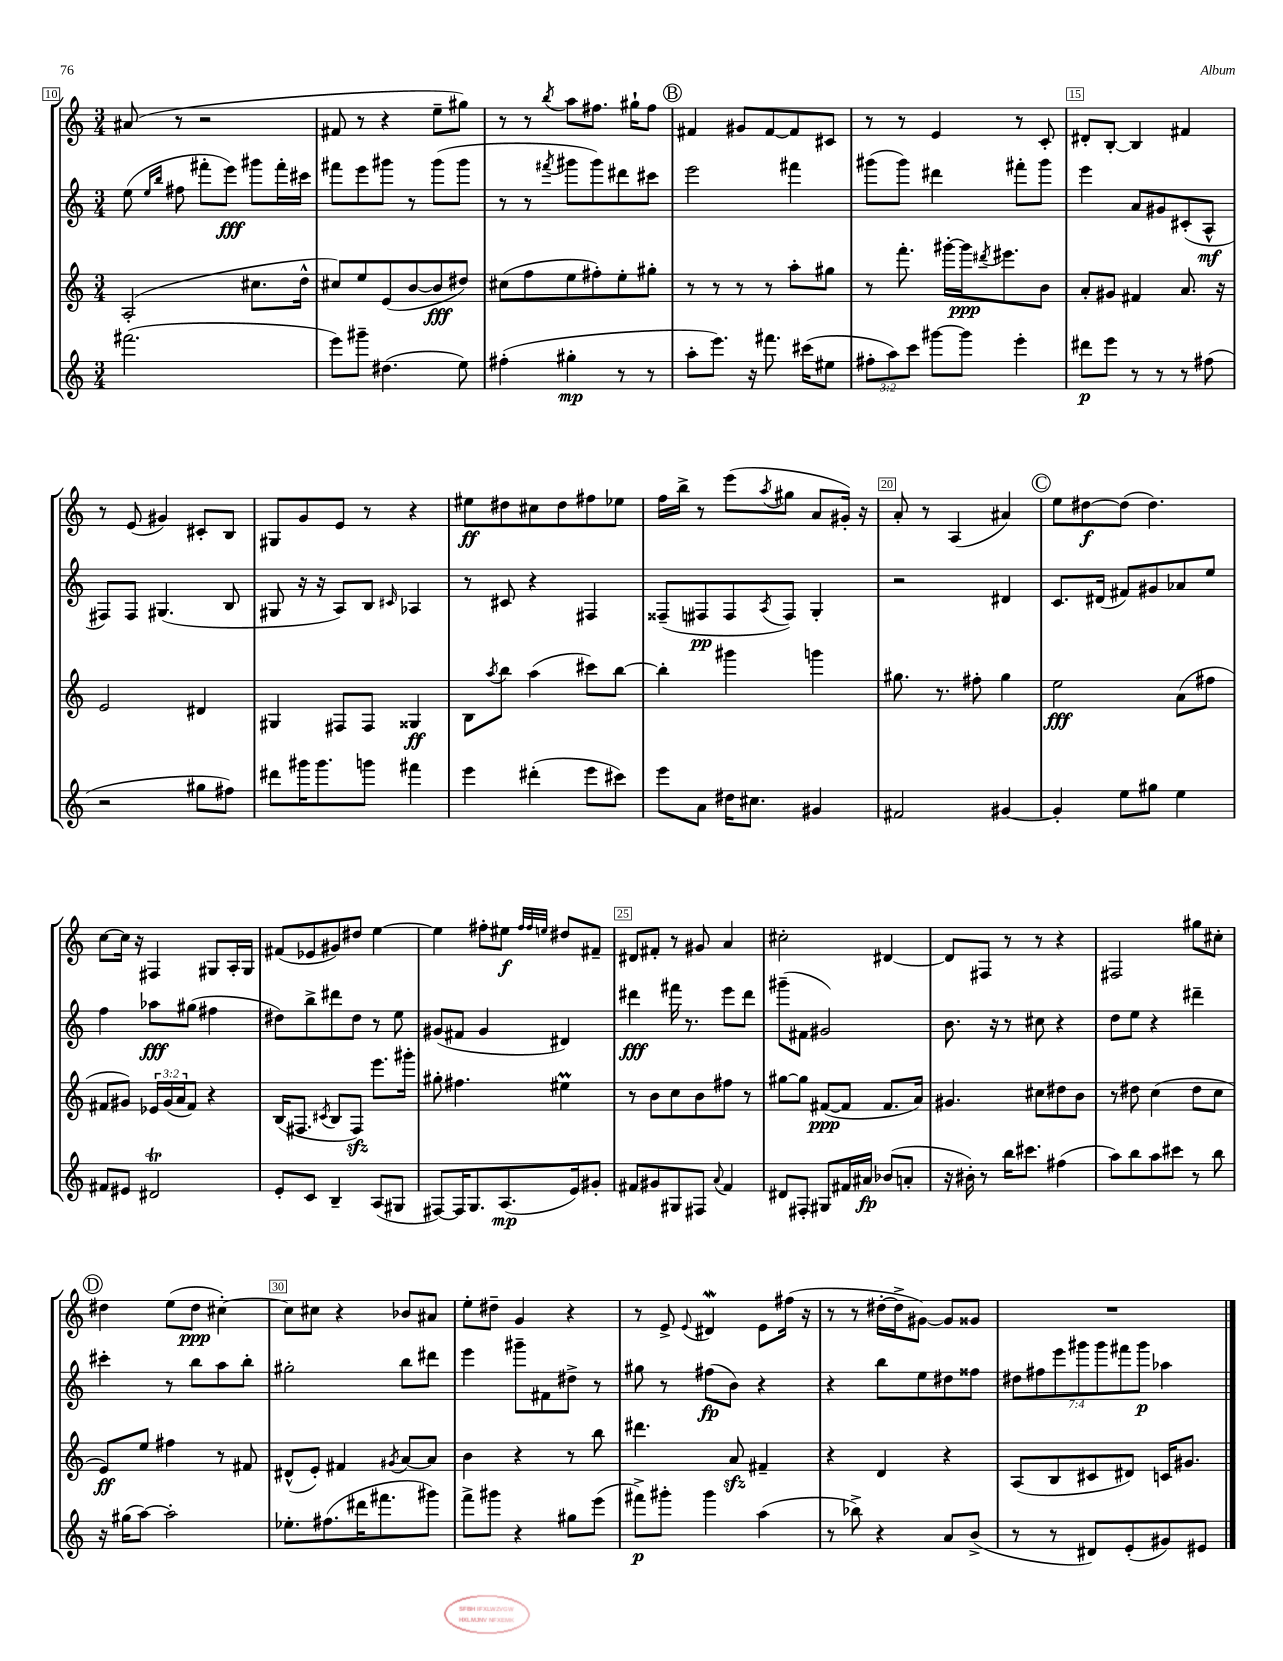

**kern	**kern	**kern	**kern
*staff4	*staff3	*staff2	*staff1
*clefG2	*clefG2	*clefG2	*clefG2
*k[]	*k[]	*k[]	*k[]
*M3/4	*M3/4	*M3/4	*M3/4
(2.fff#	(2A'	(8ee	(8a#
.	.	16qqee	.
.	.	16qqbb	.
.	.	8ff#	8r
.	.	8fff#'	2r
.	.	8eee)	.
.	8.cc#	8ggg#	.
.	.	16fff#'	.
.	16dd^^	16ccc#	.
=	=	=	=
8eee)	8cc#)	8fff#	8f#
8ggg#~	8ee	8eee	8r
(4.dd#	(8e	8ggg#	4r
.	[8b	8r	.
.	8b]	(8ggg#	8ee~
8ee)	8dd#)	8ggg#	8gg#)
=	=	=	=
(4ff#'	(8cc#	8r	8r
.	8ff	8r	8r
.	.	8qfff#	8qbb
4gg#'	8ee	8ggg#	8aa
.	8ff#')	8ggg#)	8.ff#
8r	8ee'	8ddd#	.
.	.	.	16gg#`
8r	8gg#'	8ccc#	8ff#
=	=	=	=
8aa'	8r	2eee	4f#
8.eee)	8r	.	.
.	8r	.	8g#
16r	.	.	.
8.fff#	8r	.	[8f#
.	8aa'	4fff#	8f#]
(16ccc#	.	.	.
8ee#	8gg#	.	8c#
=	=	=	=
12ff#'	8r	(8ggg#	8r
12aa)	.	.	.
.	8.fff'	8ggg#)	8r
12ccc	.	.	.
[8ggg#	.	4ddd#	4e
.	[16ggg#'	.	.
8ggg#]	16ggg#]	.	.
.	8qddd#	.	.
.	8.eee#	.	.
4eee'	.	8fff#'	8r
.	8b	8ggg#	8c'
=	=	=	=
8ddd#	8a'	4eee	8d#'
8eee	8g#	.	[8B'
8r	4f#	8a	4B]
8r	.	8g#	.
8r	8.a	(8c#'	4f#
(8ff#	.	8A^^	.
.	16r	.	.
=	=	=	=
2r	2e	8F#)	8r
.	.	8F#	(8e
.	.	(4.G#	4g#)
8gg#	4d#	.	8c#'
8ff#)	.	8B	8B
=	=	=	=
8ddd#	4G#	8G#	8G#
16ggg#	.	16r	8g
8.ggg#	.	16r	.
.	8F#	8A)	8e
8ggg	8F#	8B	8r
.	.	16qqc#	.
4fff#	4G##	4A-	4r
=	=	=	=
4eee	8B	8r	8ee#
.	8qaa	.	.
.	8bb	8c#	8dd#
(4ddd#'	(4aa	4r	8cc#
.	.	.	8dd#
8eee	8ccc#)	4F#	8ff#
8ccc#)	[8bb	.	8ee-
=	=	=	=
8eee	4bb']	(8F##~	16ff
.	.	.	16bb^
8a	.	8F#	8r
16dd#	4ggg#	8F#	(8eee
8.cc#	.	.	.
.	.	8qA	8qaa
.	.	8F#)	8gg#
4g#	4ggg	4G'	8a
.	.	.	16g#')
.	.	.	16r
=	=	=	=
2f#	8.gg#	2r	8a'
.	.	.	8r
.	8.r	.	.
.	.	.	(4A
.	8ff#'	.	.
[4g#	4gg#	4d#	4a#)
=	=	=	=
4g#']	2ee	8.c	8ee
.	.	.	[8dd#
.	.	(16d#	.
8ee	.	8f#)	(8dd#]
8gg#	.	8g#	4.dd#)
4ee	(8a	8a-	.
.	8ff#	8ee	.
=	=	=	=
8f#	8f#	4ff	[8cc
8e#	8g#)	.	16cc]
.	.	.	16r
2d#	24e-	8aa-	4F#
.	(24g#	.	.
.	24a	.	.
.	8f#)	(8gg#	.
.	4r	4ff#	8G#
.	.	.	16A'
.	.	.	16G#
=	=	=	=
8e'	(16B	8dd#)	(8f#
.	8.F#	.	.
8c	.	8bb^	8e-
.	8qc#	.	.
4B~	8B	8ddd#	8g#)
.	8F#)	8dd#	8dd#
(8A	8.eee	8r	[4ee
8G#	.	8ee	.
.	16ggg#'	.	.
=	=	=	=
[8F#)	8gg#'	(8g#	4ee]
16F#]	4.ff#	8f#	.
8.G	.	.	.
.	.	4g#	8ff#'
(8.A	.	.	8ee#
.	.	.	32qqff#
.	.	.	32qqff#
.	.	.	32qqee
.	4ee#	4d#)	8dd#
16e)	.	.	.
8g#'	.	.	8f#~
=	=	=	=
8f#	8r	4ddd#	8d#
8g#	8b	.	8f#'
8G#	8cc	16fff#	8r
.	.	8.r	.
8F#	8b	.	8g#
8qqa	.	.	.
4f#	8ff#	8eee	4a
.	8r	8ddd#	.
=	=	=	=
8d#	[8gg#	(8ggg#~	2cc#'
8F#'	8gg#]	8f#	.
8G#	([8f#	2g#)	.
16f#	8f#]	.	.
16a#	.	.	.
(8b-	8.f#	.	[4d#
8a'	.	.	.
.	16a)	.	.
=	=	=	=
16r	4.g#	8.b	8d#]
16b#')	.	.	.
8r	.	.	8F#
.	.	16r	.
16bb	.	8r	8r
8.ccc#	.	.	.
.	8cc#	8cc#	8r
(4ff#	8dd#	4r	4r
.	8b	.	.
=	=	=	=
8aa)	8r	8dd	2F#
8bb	8dd#	8ee	.
8aa	(4cc	4r	.
8ccc#	.	.	.
8r	8dd#	4ddd#~	8gg#
8bb	8cc	.	8cc#'
=	=	=	=
16r	8e)	4ccc#'	4dd#
(16gg#	.	.	.
[8aa)	8ee	.	.
2aa']	4ff#	8r	(8ee
.	.	8bb	8dd#
.	8r	8aa	[4cc#')
.	8f#	8bb'	.
=	=	=	=
8.ee-'	(8d#^^	2gg#'	8cc#]
.	8e')	.	8cc#
(8.ff#	.	.	.
.	4f#	.	4r
16ddd#	.	.	.
8.fff#	.	.	.
.	8qg#	.	.
.	[8a	8bb	8b-
8ggg#)	8a]	8ddd#	8a#
=	=	=	=
8fff^	4b	4eee	8ee'
8ggg#	.	.	8dd#~
4r	4r	8ggg#~	4g
.	.	8f#	.
8gg#	8r	8dd#^	4r
(8eee	8bb	8r	.
=	=	=	=
8fff#^)	4.ddd#	8gg#	8r
8ggg#'	.	8r	8e^
.	.	.	8qqe
4ggg#	.	(8ff#	4d#
.	8a	8b)	.
(4aa	4f#~	4r	8e
.	.	.	(16ff#
.	.	.	16r
=	=	=	=
8r	4r	4r	8r
8bb-^)	.	.	8r
4r	4d	8bb	[16dd#'
.	.	.	16dd#^]
.	.	8ee	[8g#)
8a	4r	8dd#	8g#]
(8b^	.	8ff##	8g##
=	=	=	=
8r	(8A	14dd#	2.r
.	.	14ff#	.
8r	8B	.	.
.	.	14eee	.
.	.	14ggg#	.
8d#)	8c#	.	.
.	.	14ggg#	.
.	.	14fff#	.
(8e'	8d#)	.	.
.	.	14ggg#	.
8g#)	16c	4aa-	.
.	8.g#	.	.
8e#	.	.	.
==	==	==	==
*-	*-	*-	*-
